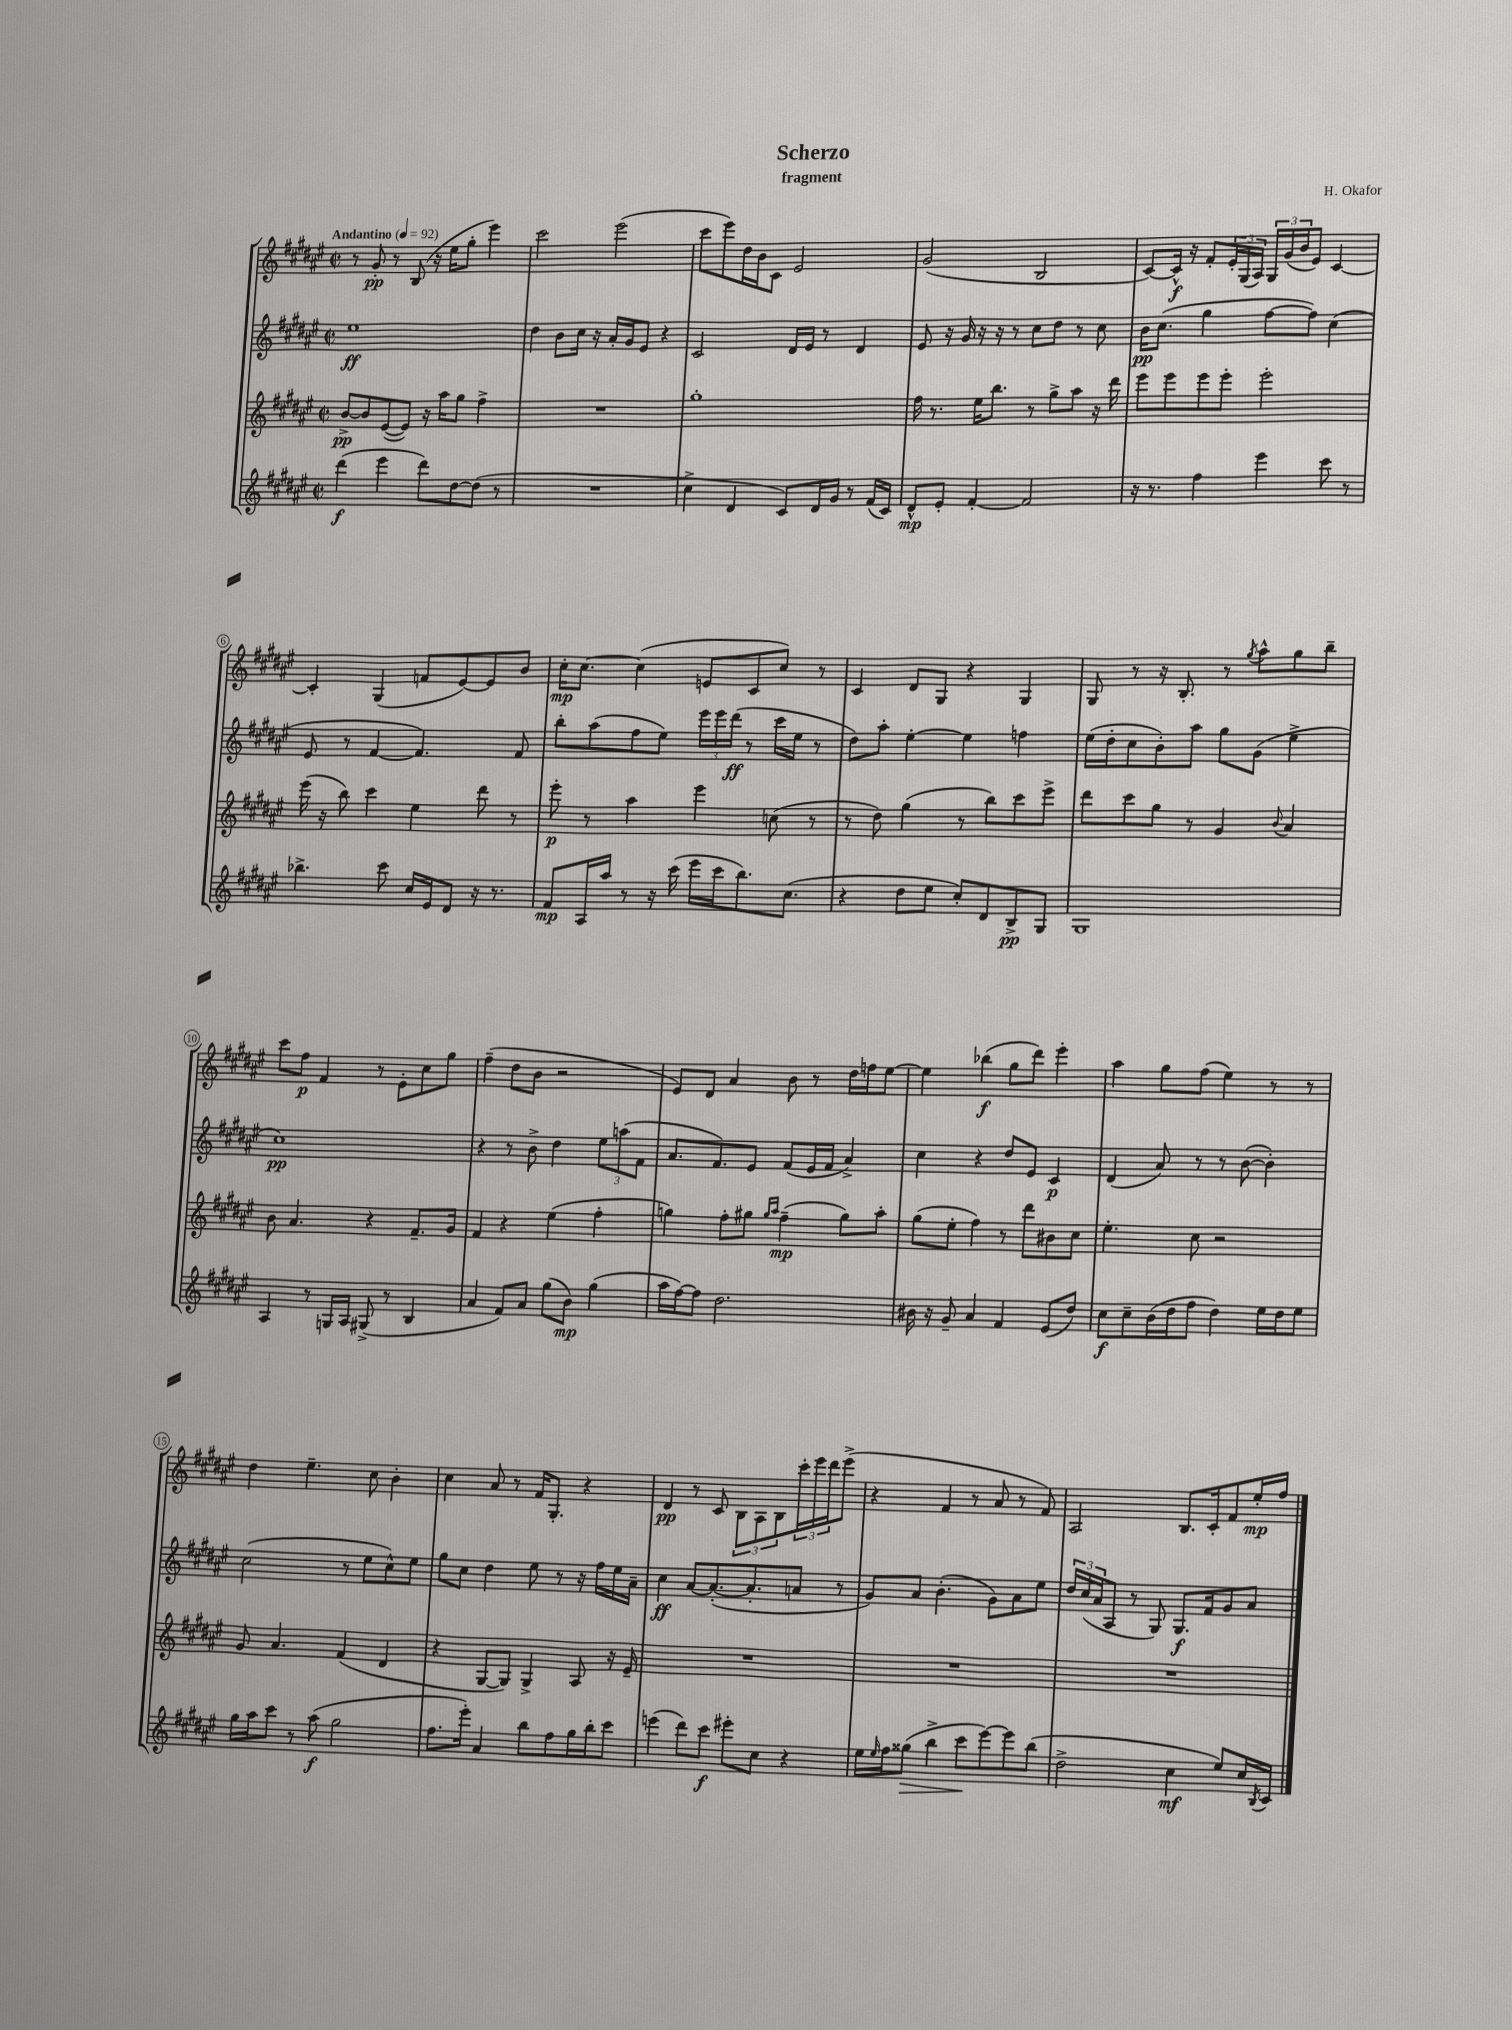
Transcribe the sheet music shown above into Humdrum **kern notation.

**kern	**dynam	**kern	**dynam	**kern	**dynam	**kern	**dynam
*part4	*part4	*part3	*part3	*part2	*part2	*part1	*part1
*staff4	*staff4	*staff3	*staff3	*staff2	*staff2	*staff1	*staff1
*clefG2	*	*clefG2	*	*clefG2	*	*clefG2	*
*k[f#c#g#d#a#e#]	*	*k[f#c#g#d#a#e#]	*	*k[f#c#g#d#a#e#]	*	*k[f#c#g#d#a#e#]	*
*M2/2	*	*M2/2	*	*M2/2	*	*M2/2	*
*met(c|)	*	*met(c|)	*	*met(c|)	*	*met(c|)	*
*MM92	*	*MM92	*	*MM92	*	*MM92	*
=1	=1	=1	=1	=1	=1	=1	=1
!	!	!	!	!	!	!LO:TX:a:B:t=Andantino	!
(4ddd#\	f	[8b^/L	pp	1ee#	ff	8r	.
.	.	8b/]	.	.	.	8g#'/	pp
4eee#\	.	([8e#/	.	.	.	8r	.
.	.	8e#/J])	.	.	.	(8B/	.
8ddd#\L)	.	16r	.	.	.	16r	.
.	.	16aa#\KL	.	.	.	16ee#\KL	.
[8dd#\	.	8gg#\J	.	.	.	8gg#'\J	.
(8dd#\J]	.	4ff#^\	.	.	.	4eee#\)	.
8r	.	.	.	.	.	.	.
=2	=2	=2	=2	=2	=2	=2	=2
1r	.	1r	.	4dd#\	.	2ccc#\	.
.	.	.	.	8b\L	.	.	.
.	.	.	.	16cc#\Jk	.	.	.
.	.	.	.	16r	.	.	.
.	.	.	.	16a#'/LL	.	(2eee#\	.
.	.	.	.	16g#/J	.	.	.
.	.	.	.	8e#/J	.	.	.
.	.	.	.	4r	.	.	.
=3	=3	=3	=3	=3	=3	=3	=3
4cc#^\	.	1gg#'	.	2c#/	.	8ccc#\L	.
.	.	.	.	.	.	8eee#\)	.
4d#/	.	.	.	.	.	16dd#\L	.
.	.	.	.	.	.	16b\J	.
.	.	.	.	.	.	8c#\J	.
8c#/L)	.	.	.	16d#/LL	.	2e#/	.
.	.	.	.	16e#/JJ	.	.	.
16d#/L	.	.	.	8r	.	.	.
16g#/JJ	.	.	.	.	.	.	.
8r	.	.	.	4d#/	.	.	.
(16f#/LL	.	.	.	.	.	.	.
16c#/JJ)	.	.	.	.	.	.	.
=4	=4	=4	=4	=4	=4	=4	=4
8d#^^/L	mp	16ff#\	.	8e#/	.	(2g#/	.
.	.	8.r	.	.	.	.	.
8e#'/J	.	.	.	16r	.	.	.
.	.	.	.	16g#/	.	.	.
[4f#'/	.	16ee#\KL	.	16r	.	.	.
.	.	8.bb\J	.	16r	.	.	.
.	.	.	.	8r	.	.	.
2f#/]	.	8r	.	8cc#\L	.	2B/	.
.	.	8gg#^\L	.	8dd#\J	.	.	.
.	.	8aa#\J	.	8r	.	.	.
.	.	16r	.	8cc#\	.	.	.
.	.	16ddd#\	.	.	.	.	.
=5	=5	=5	=5	=5	=5	=5	=5
16r	.	8eee#\L	.	16b\KL	pp	[8c#/L)	.
8.r	.	.	.	(8.cc#\J	.	.	.
.	.	8eee#\	.	.	.	16c#^^/Jk]	f
.	.	.	.	.	.	16r	.
4ff#\	.	8eee#\	.	4gg#\	.	8f#'/L	.
.	.	8eee#'\J	.	.	.	24e#'/L	.
.	.	.	.	.	.	(24G#/	.
.	.	.	.	.	.	24A#/JJ)	.
4eee#\	.	2eee#'\	.	[8ff#\L	.	24G#/LL	.
.	.	.	.	.	.	(24g#/	.
.	.	.	.	.	.	24b/J	.
.	.	.	.	8ff#\J])	.	8e#/J)	.
8ccc#\	.	.	.	(4cc#\	.	[4c#/	.
8r	.	.	.	.	.	.	.
!!LO:LB:g=z
=6	=6	=6	=6	=6	=6	=6	=6
4.bb-X^\	.	(16eee#\	.	8e#/	.	4c#'/]	.
.	.	16r	.	.	.	.	.
.	.	8bb\)	.	8r	.	.	.
.	.	4ccc#\	.	[4f#/	.	(4G#/	.
8ccc#\	.	.	.	.	.	.	.
16cc#/LL	.	4ee#\	.	4.f#/])	.	8fn/L	.
16e#/J	.	.	.	.	.	.	.
8d#/J	.	.	.	.	.	[8e#/)	.
16r	.	8ddd#\	.	.	.	8e#/]	.
8.r	.	.	.	.	.	.	.
.	.	8r	.	8f#/	.	8b/J	.
=7	=7	=7	=7	=7	=7	=7	=7
8f#/L	mp	8eee#'\	p	8bb'\L	.	16cc#'\KL	mp
.	.	.	.	.	.	[8.cc#\J	.
16A#/L	.	8r	.	(8aa#\	.	.	.
16aa#/JJ	.	.	.	.	.	.	.
8r	.	4aa#\	.	8ff#\	.	(4cc#\]	.
16r	.	.	.	8ee#\J)	.	.	.
(16ccc#\	.	.	.	.	.	.	.
16eee#\LL	.	4eee#\	.	24eee#\LL	.	8en/L	.
.	.	.	.	24eee#\	.	.	.
16ccc#\J	.	.	.	.	.	.	.
.	.	.	.	(24ddd#\JJ	ff	.	.
8.bb\)	.	.	.	8r	.	8c#/	.
.	.	(8ccn\	.	16ccc#\LL	.	8cc#/J)	.
(8.cc#\J	.	.	.	16ee#\JJ	.	.	.
.	.	8r	.	8r	.	8r	.
=8	=8	=8	=8	=8	=8	=8	=8
4r	.	8r	.	8dd#\L)	.	4c#/	.
.	.	8dd#\)	.	8aa#'\J	.	.	.
8dd#\L	.	(4gg#\	.	[4ee#'\	.	8d#/L	.
8ee#\J	.	.	.	.	.	8G#/J	.
8cc#'/L)	.	8r	.	4ee#\]	.	4r	.
8d#/	.	8bb\L)	.	.	.	.	.
8B^/	pp	8ccc#\	.	4ffn\	.	4G#/	.
8G#/J	.	8eee#^\J	.	.	.	.	.
=9	=9	=9	=9	=9	=9	=9	=9
1G#	.	8ddd#\L	.	(16ee#\LL	.	8G#/	.
.	.	.	.	16dd#'\J	.	.	.
.	.	8ccc#\	.	8cc#\	.	8r	.
.	.	8gg#\J	.	8b'\)	.	16r	.
.	.	.	.	.	.	8.B'/	.
.	.	8r	.	8aa#\J	.	.	.
.	.	4g#/	.	8gg#\L	.	8r	.
.	.	.	.	.	.	8qgg#/	.
.	.	.	.	(8g#\J	.	8aa#^^\L	.
.	.	8qqb/	.	.	.	.	.
.	.	4a#/	.	4ee#^\	.	8gg#\	.
.	.	.	.	.	.	8bb~\J	.
!!LO:LB:g=z
=10	=10	=10	=10	=10	=10	=10	=10
4A#/	.	8b\	.	1cc#)	pp	8ccc#\L	.
.	.	4.a#/	.	.	.	8ff#\J	p
8r	.	.	.	.	.	4f#/	.
16Gn/LL	.	.	.	.	.	.	.
16A#/JJ	.	.	.	.	.	.	.
(8G#X^/	.	4r	.	.	.	8r	.
8r	.	.	.	.	.	8e#'\L	.
4B/	.	8.f#~/L	.	.	.	8cc#\	.
.	.	.	.	.	.	8gg#\J	.
.	.	16g#/Jk	.	.	.	.	.
=11	=11	=11	=11	=11	=11	=11	=11
4a#/	.	4f#/	.	4r	.	(4ff#~\	.
8f#/L)	.	4r	.	8r	.	8dd#\L	.
8a#/J	.	.	.	8b^\	.	8b\J	.
(8gg#\L	.	(4ee#\	.	4dd#\	.	2r	.
8b\J)	mp	.	.	.	.	.	.
(4gg#\	.	4ff#'\	.	12ee#\L	.	.	.
.	.	.	.	(12aan\	.	.	.
.	.	.	.	12f#\J	.	.	.
=12	=12	=12	=12	=12	=12	=12	=12
16aa#\LL	.	4ggn\)	.	8.a#/L	.	8e#/L)	.
[16ff#\J)	.	.	.	.	.	.	.
8ff#\J]	.	.	.	.	.	8d#/J	.
.	.	.	.	8.f#/)	.	.	.
2.dd#\	.	8ff#'\L	.	.	.	4a#/	.
.	.	8gg#X\J	.	8e#/J	.	.	.
.	.	16qqgg#/LL	.	.	.	.	.
.	.	16qqaa#/JJ	.	.	.	.	.
.	.	(4ff#~\	mp	(8f#/L	.	8b\	.
.	.	.	.	16e#/L	.	8r	.
.	.	.	.	16f#/JJ	.	.	.
.	.	8gg#\L)	.	4a#^/)	.	16dd#\LL	.
.	.	.	.	.	.	16ffn\J	.
.	.	8aa#'\J	.	.	.	[8ee#\J	.
=13	=13	=13	=13	=13	=13	=13	=13
16b#X\	.	(8gg#\L	.	4cc#\	.	4ee#\]	.
16r	.	.	.	.	.	.	.
8g#~/	.	8ee#'\J	.	.	.	.	.
4a#/	.	4ff#\)	.	4r	.	(4bb-X\	f
4f#/	.	8r	.	8dd#/L	.	8gg#\L	.
.	.	8ddd#\L	.	8e#/J	.	8ddd#\J)	.
(8e#/L	.	8b#X\	.	4c#/	p	4eee#'\	.
8dd#/J)	.	8cc#\J	.	.	.	.	.
=14	=14	=14	=14	=14	=14	=14	=14
8cc#\L	f	4.ee#'\	.	(4d#/	.	4aa#\	.
8cc#~\	.	.	.	.	.	.	.
(16b\L	.	.	.	8a#/)	.	8gg#\L	.
16dd#\J	.	.	.	.	.	.	.
8ff#\J	.	8cc#\	.	8r	.	(8ff#\J	.
4dd#\)	.	2r	.	8r	.	4ee#\)	.
.	.	.	.	([8b\	.	.	.
16ee#\LL	.	.	.	4b'\])	.	8r	.
16dd#\J	.	.	.	.	.	.	.
8ee#\J	.	.	.	.	.	8r	.
!!LO:LB:g=z
=15	=15	=15	=15	=15	=15	=15	=15
16gg#\LL	.	8g#/	.	(2cc#\	.	4dd#\	.
16aa#\J	.	.	.	.	.	.	.
8ccc#\J	.	4.a#/	.	.	.	.	.
8r	.	.	.	.	.	4.ee#~\	.
(8aa#\	f	.	.	.	.	.	.
2gg#\	.	(4f#/	.	8r	.	.	.
.	.	.	.	8ee#\L	.	8cc#\	.
.	.	4d#/	.	8cc#^^\)	.	4b'\	.
.	.	.	.	8ee#\J	.	.	.
=16	=16	=16	=16	=16	=16	=16	=16
8.ff#\L	.	4r	.	8gg#\L	.	4cc#\	.
.	.	.	.	8cc#\J	.	.	.
16eee#'\Jk)	.	.	.	.	.	.	.
4a#/	.	[8G#/L	.	4dd#\	.	8a#/	.
.	.	8G#/J])	.	.	.	8r	.
8bb\L	.	4G#^/	.	8ee#\	.	16f#/KL	.
.	.	.	.	.	.	8.G#'/J	.
8ff#\	.	.	.	8r	.	.	.
16gg#\L	.	8A#/	.	16r	.	4r	.
16bb'\J	.	.	.	16ff#\LL	.	.	.
8ccc#\J	.	16r	.	16ee#\	.	.	.
.	.	16e#~/	.	16a#~\JJ	.	.	.
=17	=17	=17	=17	=17	=17	=17	=17
(4eeen\	.	1r	.	4cc#\	ff	4d#/	pp
8ddd#\L)	.	.	.	[8a#/L	.	8r	.
8ccc#\J	f	.	.	(8.a#'/_	.	8c#/	.
8eee#X'\L	.	.	.	.	.	12B\L	.
.	.	.	.	8.a#'/]	.	.	.
.	.	.	.	.	.	12A#\	.
8cc#\J	.	.	.	.	.	.	.
.	.	.	.	.	.	12B\	.
4r	.	.	.	8an/J	.	24ccc#'\L	.
.	.	.	.	.	.	24eee#\	.
.	.	.	.	.	.	24ddd#\J	.
.	.	.	.	8r	.	(8eee#^\J	.
=18	=18	=18	=18	=18	=18	=18	=18
16ee#\LL	.	1r	.	8g#/L)	.	4r	.
16qqee#/	.	.	.	.	.	.	.
16ff#\J	.	.	.	.	.	.	.
!	!LO:HP:b	!	!	!	!	!	!
(8gg##X\J	>	.	.	8a#/J	.	.	.
4bb^\	.	.	.	(4.b'\	.	4f#/	.
8ccc#\L	.	.	.	.	.	8r	.
[8eee#\)	]	.	.	8g#\L)	.	8a#/	.
8eee#\]	.	.	.	8a#\	.	8r	.
(8bb\J	.	.	.	8ee#\J	.	8f#/)	.
=19	=19	=19	=19	=19	=19	=19	=19
2dd#^\	.	1r	.	24dd#/LL	.	2A#/	.
.	.	.	.	(24cc#/	.	.	.
.	.	.	.	24a#/J	.	.	.
.	.	.	.	8A#/J	.	.	.
.	.	.	.	8r	.	.	.
.	.	.	.	8G#/)	.	.	.
4cc#\	mf	.	.	8.G#/L	f	8.B/L	.
.	.	.	.	16f#/k	.	16c#'/k	.
8ee#/L)	.	.	.	8g#/	.	8f#/	.
16cc#/L	.	.	.	8a#/J	.	16ee#'/L	mp
8qB/	.	.	.	.	.	.	.
16c#/JJ	.	.	.	.	.	16ff#/JJ	.
==	==	==	==	==	==	==	==
*-	*-	*-	*-	*-	*-	*-	*-
